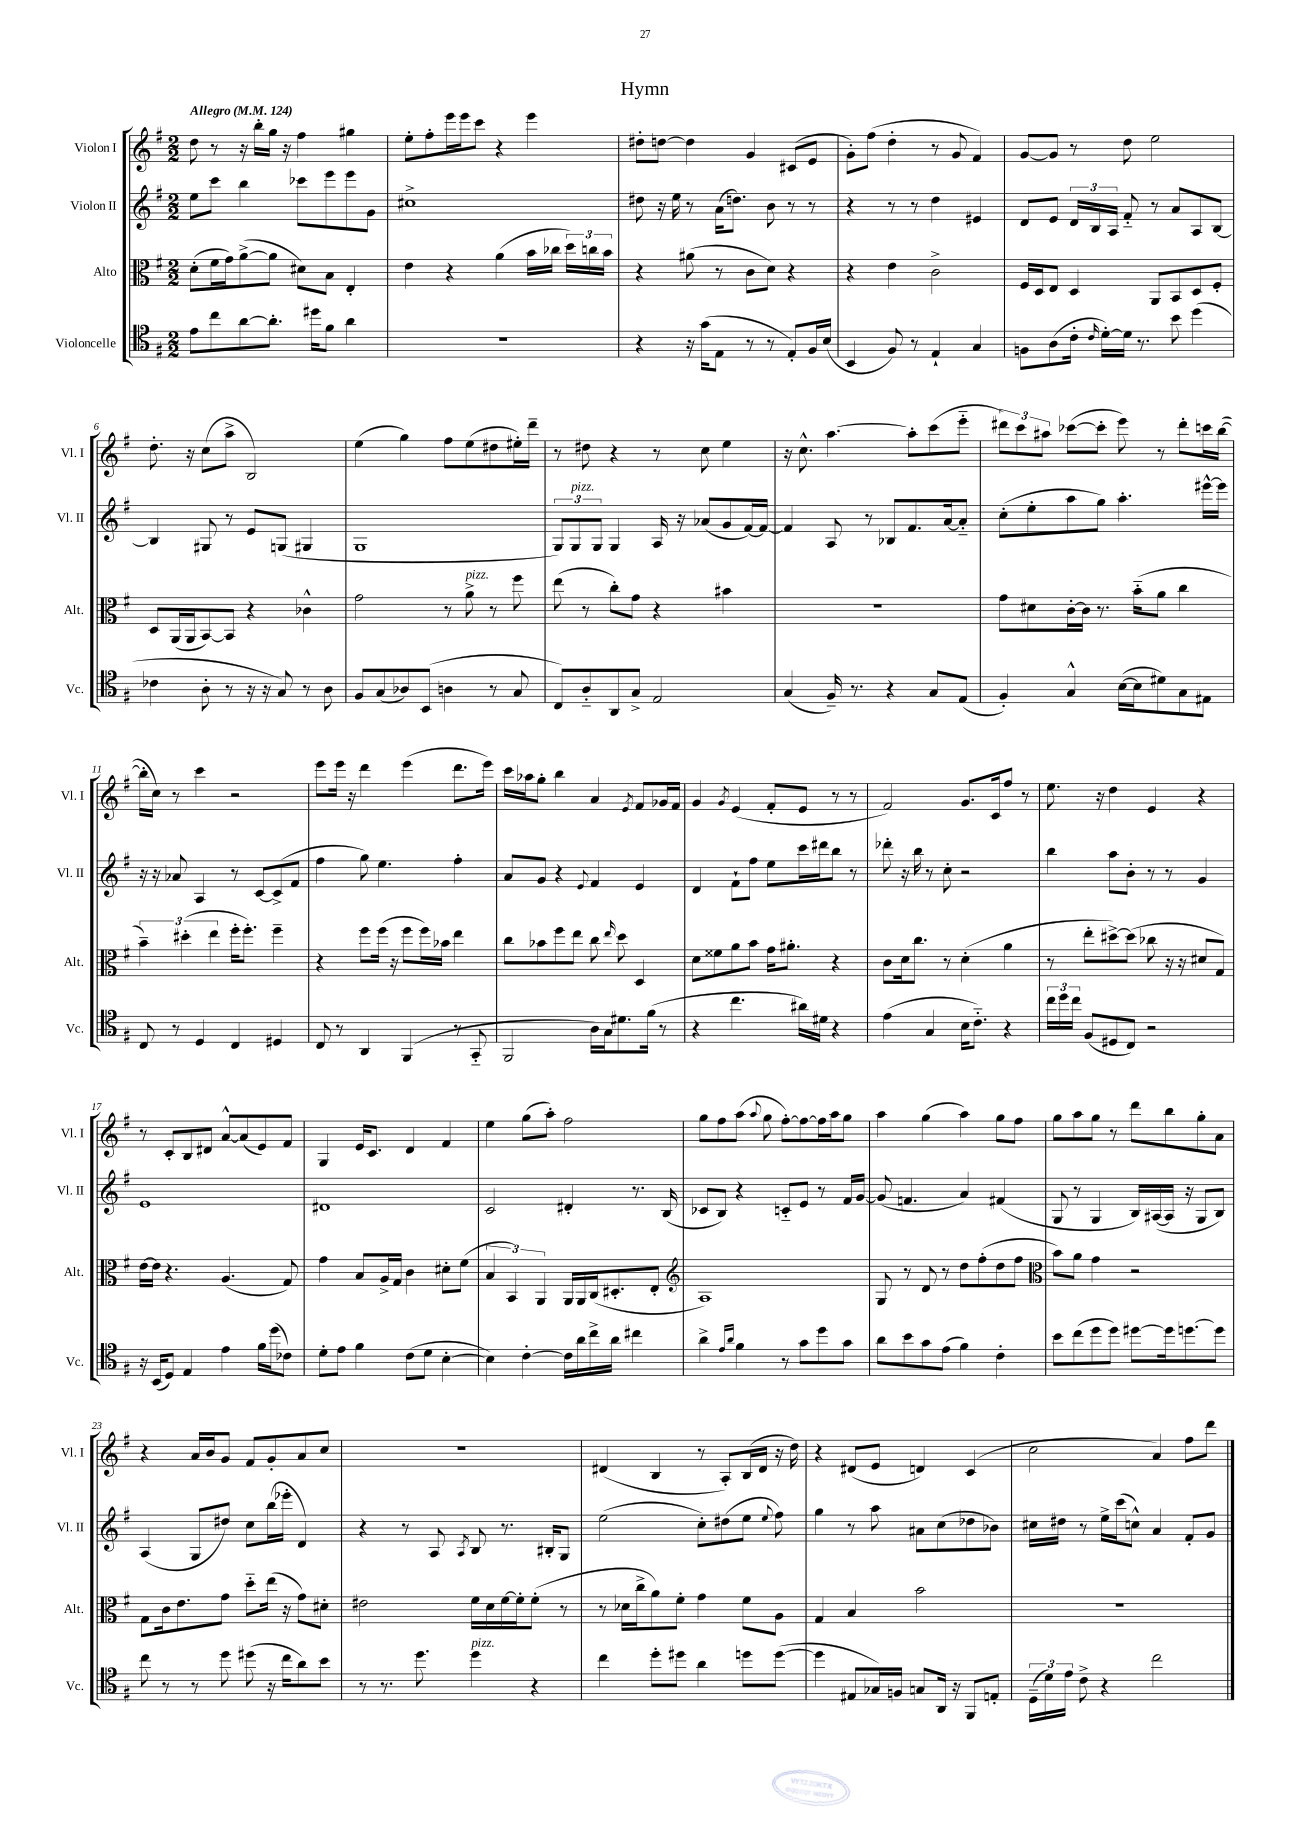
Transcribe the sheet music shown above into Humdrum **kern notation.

**kern	**kern	**kern	**kern
*staff4	*staff3	*staff2	*staff1
*clefC4	*clefC3	*clefG2	*clefG2
*k[f#]	*k[f#]	*k[f#]	*k[f#]
*M2/2	*M2/2	*M2/2	*M2/2
*MM124	*MM124	*MM124	*MM124
8e\L	(8d'\L	8ee\L	8dd\
8cc\	16f#\L	8ccc\J	8r
.	16g\J)	.	.
[8a\	([8a^\	4bb\	16r
.	.	.	16bb'\LL
8.a'\]J	8a\]J	.	16gg\JJ
.	.	.	16r
.	8d#\L)	8ccc-\L	4ff#\
16dd#\LK	.	.	.
8f#\J	8B\J	8eee\	.
4a\	4E'/	8eee\	4gg#\
.	.	8g\J	.
=	=	=	=
1r	4e\	1cc#^	8ee'\L
.	.	.	8ff#'\
.	4r	.	16eee\L
.	.	.	16eee\J
.	.	.	8ccc\J
.	(4a\	.	4r
.	16b\LL	.	4eee\
.	16cc-\JJ	.	.
.	24dd\LL)	.	.
.	24cc\	.	.
.	24b\JJ	.	.
=	=	=	=
4r	4r	8dd#\	8dd#'\L
.	.	16r	[8dd\J
.	.	16ee\	.
16r	(8a#\	8r	4dd\]
(16g\LK	.	.	.
8E\J	8r	(16a\LK	.
.	.	8.dd\J)	.
8r	8c\L	.	4g/
8r	8d\J)	8b\	.
8E'/L)	4r	8r	(8c#/L
16F#/L	.	8r	8e/J
(16B/JJ	.	.	.
=	=	=	=
4BB/	4r	4r	8g'\L)
.	.	.	(8ff#\J
8F#/)	4e\	8r	4dd'\
8r	.	8r	.
4E`/	2c^\	4dd\	8r
.	.	.	8g/
4G/	.	4e#/	4f#/)
=	=	=	=
8F\L	16F#/LL	8d/L	[8g/L
.	16D/J	.	.
(8A\	8E/J	8e/J	8g/]J
16c'\Jk	4D/	24d/LL	8r
.	.	24B/	.
16qqc/	.	.	.
[16d'\LL)	.	.	.
.	.	24A/JJ	.
16d\]JJ	.	8f#'~/	8dd\
8.r	.	.	.
.	8AA/L	8r	2ee\
8b\	8BB/	8a/L	.
(4dd\	8D/	8A/	.
.	8F#'/J	[8B/J	.
=	=	=	=
4c-\	8D/L	4B/]	8.dd'\
.	(16AA/L	.	.
.	16AA/J	.	16r
8A'\	[8BB/)	8G#/	(8cc\L
8r	8BB/]J	8r	8aa^\J
16r	4r	8e/L	2B/)
16r	.	.	.
8G/)	.	(8G/J	.
8r	4c-^^\	4G#/	.
8A\	.	.	.
=	=	=	=
8F#/L	2g\	1G	(4ee\
(8G/	.	.	.
8A-/)	.	.	4gg\)
(8BB/J	.	.	.
4A\	8r	.	8ff#\L
.	8a^\	.	(8ee\
8r	8r	.	8dd#\
8G/	8ff#\	.	16ee#'\L)
.	.	.	16ddd~\JJ
=	=	=	=
8C/L)	(8ee\	12G/L)	8r
.	.	12G/	.
8A'~/	8r	.	8dd#\
.	.	12G/J	.
8AA/	8cc'\L)	4G/	4r
8G^/J	8g\J	.	.
2E/	4r	16A/	8r
.	.	16r	.
.	.	(8a-/L	8cc\
.	4b#\	8g/	4ee\
.	.	[16f#/L)	.
.	.	16f#/_JJ	.
=	=	=	=
(4G/	1r	4f#/]	16r
.	.	.	8.cc^^\
16F#~/)	.	8A/	[4.aa\
8.r	.	.	.
.	.	8r	.
4r	.	8B-/L	.
.	.	8.f#/	8aa'\]L
8G/L	.	.	(8ccc\
.	.	[16a/k	.
(8E/J	.	8a'~/]J	8eee'~\J
=	=	=	=
4F#'/)	8g\L	(8cc'\L	12ddd#\L)
.	.	.	12ccc\
.	8d#\	8ee'\	.
.	.	.	12aa#\J
4G^^/	[16c'\L	8aa\	([8ccc-\L
.	16c\]JJ	.	.
.	8.r	8gg\J)	8ccc-'\]J
([16B\LL	.	4.aa'\	8eee\)
16B\]J	(16b'~\LK	.	.
8d#\)	8a\J	.	8r
8G\	4cc\	.	8ddd#'\L
8E#\J	.	[16eee#^^\LL	16ccc\L
.	.	16eee#\]JJ	([16bb\JJ
=	=	=	=
8C/	6b~\)	16r	16bb'\]LL
.	.	16r	16cc\JJ)
8r	.	8a-/	8r
.	(6dd#'\	.	.
4D/	.	4A/	4ccc\
.	6ee\	.	.
4C/	16ff#'\LK	8r	2r
.	8.ff#'\J)	.	.
.	.	[8c/L	.
4D#/	4ff#~\	(8c^/]	.
.	.	8f#/J	.
=	=	=	=
8C/	4r	4ff#\	8eee\L
8r	.	.	16eee\Jk
.	.	.	16r
4AA/	8ff#\L	8gg\)	4ddd\
.	(16ff#\Jk	4.ee\	.
.	16r	.	.
(4FF#/	8ff#\L	.	(4eee\
.	16ff#\L)	.	.
.	16b-\JJ	.	.
8r	4ee\	4ff#'\	8.ddd\L
8GG'~/	.	.	.
.	.	.	16eee\Jk)
=	=	=	=
2FF#/	8cc\L	8a/L	16ccc\LL
.	.	.	16aa-\J
.	8b-\	8g/J	8gg'\J
.	8ff#\	4r	4bb\
.	8ee\J	.	.
.	.	8qqe/	.
16A\LL)	8cc\	4f#/	4a/
16G\J	.	.	.
.	16qqee/	.	.
8.d#\	8dd\	.	.
.	.	.	8qe/
.	4D/	4e/	8f#/L
(16f#\Jk	.	.	.
8r	.	.	16g-/L
.	.	.	16f#/JJ
=	=	=	=
4r	8d\L	4d/	4g/
.	8f##\	.	.
.	.	.	8qg/
4.cc\	8a\	8f#`\L	(4e/
.	8b\J	8ff#\J	.
.	16g\LK	8ee\L	8f#'/L
.	8.a#'\J	.	.
16a#\LL)	.	16ccc\L	8e/J
16d#\JJ	.	16ddd#\J	.
4r	4r	8bb\J	8r
.	.	8r	8r
=	=	=	=
(4e\	8c\L	8ddd-'\	2f#/)
.	16d\k	16r	.
.	8.cc\J	16bb\	.
4G/	.	8r	.
.	8r	8cc'\	.
16B\LK	(4d'\	2r	8.g/L
8.c'~\J)	.	.	.
.	.	.	16c/k
4r	4a\	.	8ff#/J
.	.	.	8r
=	=	=	=
24cc\LL	8r	4bb\	8.ee\
24dd\	.	.	.
24cc\JJ	.	.	.
(8F#/L	8ee'\L	.	.
.	.	.	16r
8D#/	[8dd#^\)	8aa\L	4dd\
8C/J)	(8dd#\]J	8b'\J	.
2r	8cc-\	8r	4e/
.	16r	8r	.
.	16r	.	.
.	8d#/L	4g/	4r
.	8G/J)	.	.
=	=	=	=
16r	[16e\LL	1e	8r
(16BB/LK	16e\]JJ	.	.
8D/J)	4.r	.	8c'/L
4E/	.	.	8B/
.	.	.	8d#/J
4e\	(4.A/	.	[8a^^/L
.	.	.	(8a/]
16f#\LL	.	.	8e/)
(16dd\J	.	.	.
8c-\J)	8G/)	.	8f#/J
=	=	=	=
8d'\L	4g\	1d#	4G/
8e\J	.	.	.
4f#\	8B/L	.	16e/LK
.	.	.	8.c/J
.	16A^/L	.	.
.	16G/JJ	.	.
(8c\L	4c\	.	4d/
8d\J	.	.	.
[4B'\	8d#'\L	.	4f#/
.	(8f#\J	.	.
=	=	=	=
4B\])	6B/	2c/	4ee\
.	6BB/)	.	.
[4c'\	.	.	(8gg\L
.	6AA/	.	.
.	.	.	8aa'\J)
16c\]LL	16AA/LL	4d#'/	2ff#\
16a\	16AA/	.	.
16cc^\	(16C/J	.	.
16a\JJ	8.D#'/	.	.
4cc#\	.	8.r	.
.	8E'/J	.	.
.	.	(16B/	.
=	=	=	=
*	*clefG2	*	*
4a^\	1A)	8c-/L	8gg\L
.	.	8B/J)	8ff#\
16qqe/LL	.	.	.
16qqa/JJ	.	.	.
4f#\	.	4r	(8aa\J
.	.	.	8qqaa/
.	.	.	8gg\
8r	.	8c'~/L	[8ff#'\L)
8g\L	.	8e/J	8ff#\_
8dd\	.	8r	16ff#\]L
.	.	.	16aa\J
8g\J	.	16f#/LL	8gg\J
.	.	[16g/JJ	.
=	=	=	=
8a\L	8G/	(8g/]	4aa\
8b\	8r	4.f/	.
8g\	8d/	.	(4gg\
(8e\J	8r	.	.
4f#\)	8dd\L	4a/)	4aa\)
.	(8ff#'\	.	.
4c'\	8dd\	(4f#/	8gg\L
.	8ff#\J	.	8ff#\J
=	=	=	=
*	*clefC3	*	*
8b\L	8b\L)	8G/	8gg\L
(8cc\	8a\J	8r	8aa\
8dd\	4g\	4G/	8gg\J
8dd\J)	.	.	8r
[8dd#\L	2r	16B/LL)	8ddd\L
.	.	([16A#/	.
16dd#\]k	.	16A#/]JJ	8bb\
[8.dd\	.	16r	.
.	.	8G/L	8gg'\
8dd\]J	.	8B/J)	8a\J
=	=	=	=
8cc\	8G\L	(4A/	4r
8r	16c\k	.	.
.	8.e\	.	.
8r	.	8G/L	16a/LL
.	.	.	16b/J
8dd\	8g\J	8dd#/J)	8g/J
(8dd#\	8dd'~\L	8cc\L	8f#/L
16r	(16ee\Jk	(16bb\L	8g'/
16cc\LK	16r	16eee-'\JJ	.
8a\)	8g\L)	4d/)	8a/
8b\J	8d#'\J	.	8cc/J
=	=	=	=
8r	2e#\	4r	1r
8.r	.	.	.
.	.	8r	.
8.dd\	.	.	.
.	.	8A/	.
.	.	8qA/	.
4dd\	16f#\LL	8B/	.
.	16d\	.	.
.	[16f#\	8.r	.
.	16f#'\]J	.	.
4r	(8f#'\J	.	.
.	.	16B#'/LK	.
.	8r	8G/J	.
=	=	=	=
4cc\	8r	(2ee\	(4d#/
.	16d-\LL	.	.
.	16cc^\J	.	.
8dd'\L	8a\)	.	4B/
8dd#\J	8f#'\J	.	.
4a\	4g\	8cc'\L)	8r
.	.	(8dd#\	8A'/L)
8dd\L	8f#\L	8ee\J	(16B/L
.	.	.	16d#/JJ
.	.	8qqee/	.
([8dd\J	8A\J	8ff#\)	16r
.	.	.	16dd\)
=	=	=	=
4dd\]	4G/	4gg\	4r
8E#/L	4B/	8r	(8d#/L
16G-/L)	.	8aa\	8e/J
16F/JJ	.	.	.
8G/L	2b\	8a#\L	4d/)
16AA/Jk	.	(8cc\	.
16r	.	.	.
8FF#/L	.	8dd-\	(4c/
8E'/J	.	8b-\J)	.
=	=	=	=
(24D~\LL	1r	16cc#\LL	2cc\
24d\)	.	.	.
.	.	16dd#\JJ	.
24e\JJ	.	.	.
8c^\	.	8r	.
4r	.	16ee^\LL	.
.	.	(16ccc\J	.
.	.	8cc^^\J)	.
2cc\	.	4a/	4a/)
.	.	8f#'/L	8ff#\L
.	.	8g/J	8ddd\J
==	==	==	==
*-	*-	*-	*-
